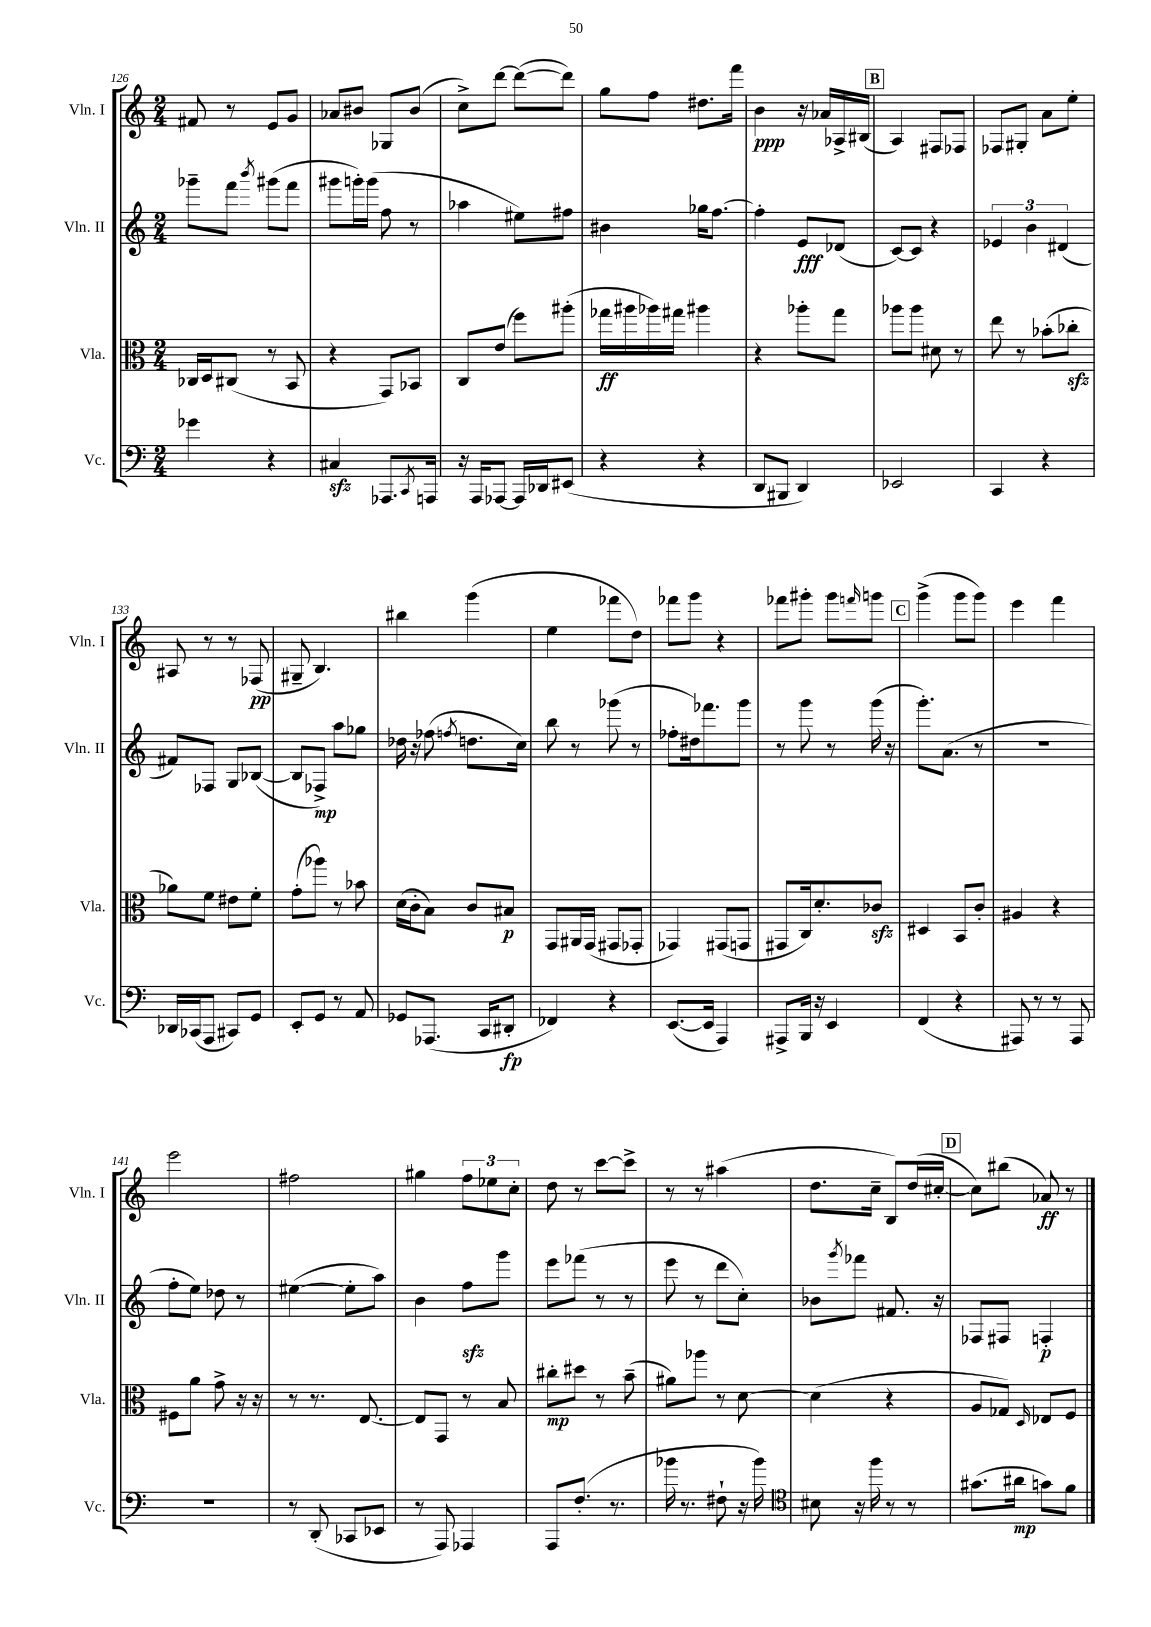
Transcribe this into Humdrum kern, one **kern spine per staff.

**kern	**dynam	**kern	**dynam	**kern	**dynam	**kern	**dynam
*part4	*part4	*part3	*part3	*part2	*part2	*part1	*part1
*staff4	*staff4	*staff3	*staff3	*staff2	*staff2	*staff1	*staff1
*I"Vc.	*	*I"Vla.	*	*I"Vln. II	*	*I"Vln. I	*
*I'Vc.	*	*I'Vla.	*	*I'Vln. II	*	*I'Vln. I	*
*clefF4	*	*clefC3	*	*clefG2	*	*clefG2	*
*k[]	*	*k[]	*	*k[]	*	*k[]	*
*M2/4	*	*M2/4	*	*M2/4	*	*M2/4	*
=126	=126	=126	=126	=126	=126	=126	=126
4g-X\	.	16C-X/LL	.	8ggg-X~\L	.	8f#X/	.
.	.	16D/J	.	.	.	.	.
.	.	(8C#X/J	.	8fff\J	.	8r	.
.	.	.	.	8qbbb/	.	.	.
4r	.	8r	.	(8ggg#X\L	.	8e/L	.
.	.	8BB/	.	8fff\J	.	8g/J	.
=127	=127	=127	=127	=127	=127	=127	=127
4C#Xzz/	.	4r	.	8ggg#X\L	.	8a-X/L	.
.	.	.	.	16gggn'\L)	.	8b#X/J	.
.	.	.	.	(16ggg\JJ	.	.	.
8.AAA-X/L	.	8GG/L)	.	8ff\	.	8G-X/L	.
.	.	8BB-X/J	.	8r	.	(8b#/J	.
8qCC/	.	.	.	.	.	.	.
16AAAn/Jk	.	.	.	.	.	.	.
=128	=128	=128	=128	=128	=128	=128	=128
16r	.	8C/L	.	4aa-X\	.	8cc^\L)	.
16AAA/KL	.	.	.	.	.	.	.
[8AAA-X/J	.	(8e/J	.	.	.	[8ddd\J	.
16AAA-/LL]	.	8ff\L)	.	8ee#X\L)	.	(8ddd\L_	.
16DD-X/J	.	.	.	.	.	.	.
(8EE#X/J	.	(8aa#X'\J	.	8ff#X\J	.	8ddd\J])	.
=129	=129	=129	=129	=129	=129	=129	=129
4r	.	16gg-X\LL	ff	4b#X\	.	8gg\L	.
.	.	16aa#X\	.	.	.	.	.
.	.	16aa-X\)	.	.	.	8ff\J	.
.	.	16gg#X\JJ	.	.	.	.	.
4r	.	4aa#X\	.	16gg-X\KL	.	8.dd#X\L	.
.	.	.	.	[8.ff\J	.	.	.
.	.	.	.	.	.	16fff\Jk	.
=130	=130	=130	=130	=130	=130	=130	=130
8DD/L	.	4r	.	4ff'\]	.	4b\	ppp
8BBB#X/J	.	.	.	.	.	.	.
4DD/)	.	8aa-X'\L	.	8e/L	fff	16r	.
.	.	.	.	.	.	16a-X/LL	.
.	.	8gg\J	.	(8d-X/J	.	16A-X^/	.
.	.	.	.	.	.	(16B#X/JJ	.
!!LO:REH:place=s1:t=B
=131	=131	=131	=131	=131	=131	=131	=131
2EE-X/	.	8aa-X\L	.	[8c/L)	.	4A/)	.
.	.	8aa-\J	.	8c/J]	.	.	.
.	.	8d#X\	.	4r	.	8F#X/L	.
.	.	8r	.	.	.	8F-X/J	.
=132	=132	=132	=132	=132	=132	=132	=132
4CC/	.	8ee\	.	6e-X/	.	8F-X/L	.
.	.	8r	.	.	.	8G#X'/J	.
.	.	.	.	6b\	.	.	.
4r	.	(8b-X'\L	.	.	.	8a\L	.
.	.	.	.	(6d#X/	.	.	.
.	.	8cc-Xzz'\J	.	.	.	8ee'\J	.
!!LO:LB:g=z
=133	=133	=133	=133	=133	=133	=133	=133
16DD-X/LL	.	8a-X\L)	.	8f#X/L)	.	8A#X/	.
(16CC-X/J	.	.	.	.	.	.	.
8AAA/J	.	8f\J	.	8F-X/J	.	8r	.
8CC#X/L)	.	8e#X\L	.	8G/L	.	8r	.
8GG/J	.	8f'\J	.	([8B-X/J	.	(8F-X/	pp
=134	=134	=134	=134	=134	=134	=134	=134
8EE'/L	.	(8g'\L	.	8B-/L]	.	8G#X~/	.
8GG/J	.	8aa-X\J)	.	8F-X^/J)	mp	4.B/)	.
8r	.	8r	.	8aa\L	.	.	.
8AA/	.	8b-X\	.	8gg-X\J	.	.	.
=135	=135	=135	=135	=135	=135	=135	=135
8GG-X/L	.	(16d\LL	.	16dd-X\	.	4bb#X\	.
.	.	16c'\J	.	16r	.	.	.
(8.AAA-X/J	.	8B\J)	.	(8ff-X\	.	.	.
.	.	.	.	8qffn/	.	.	.
.	.	8c/L	.	8.ddn\L	.	(4ggg\	.
16CC/KL	.	.	.	.	.	.	.
8DD#X'/J	fp	8B#X/J	p	.	.	.	.
.	.	.	.	16cc\Jk)	.	.	.
=136	=136	=136	=136	=136	=136	=136	=136
4FF-X/)	.	8GG/L	.	8bb\	.	4ee\	.
.	.	16AA#X/L	.	8r	.	.	.
.	.	(16GG/JJ	.	.	.	.	.
4r	.	8GG#X/L	.	(8ggg-X\	.	8fff-X\L	.
.	.	8GG-X'/J	.	8r	.	8dd\J)	.
=137	=137	=137	=137	=137	=137	=137	=137
([8.EE/L	.	4GG-X/)	.	8ff-X'\L	.	8fff-X\L	.
.	.	.	.	16dd#X\k)	.	8ggg\J	.
16EE/Jk]	.	.	.	8.fff-X\	.	.	.
4AAA/)	.	(8GG#X/L	.	.	.	4r	.
.	.	8GGn/J	.	8ggg\J	.	.	.
=138	=138	=138	=138	=138	=138	=138	=138
8AAA#X^/L	.	8GG#X/L	.	8r	.	8fff-X\L	.
16BBB/Jk	.	16C/k)	.	8ggg\	.	8ggg#X'\J	.
16r	.	8.d'/	.	.	.	.	.
4EE/	.	.	.	8r	.	8ggg#\L	.
.	.	.	.	.	.	16qqfffn/	.
.	.	8c-Xzz/J	.	(16ggg\	.	8gggn\J	.
.	.	.	.	16r	.	.	.
!!LO:REH:place=s1:t=C
=139	=139	=139	=139	=139	=139	=139	=139
(4FF/	.	4D#X/	.	8.ggg'\L)	.	(4ggg^\	.
.	.	.	.	(8.a\J	.	.	.
4r	.	8BB/L	.	.	.	8ggg\L	.
.	.	8c'/J	.	8r	.	8ggg\J)	.
=140	=140	=140	=140	=140	=140	=140	=140
8AAA#X/)	.	4A#X/	.	2r	.	4eee\	.
8r	.	.	.	.	.	.	.
8r	.	4r	.	.	.	4fff\	.
8AAA#/	.	.	.	.	.	.	.
!!LO:LB:g=z
=141	=141	=141	=141	=141	=141	=141	=141
2r	.	8F#X\L	.	8ff'\L	.	2eee\	.
.	.	8a\J	.	8ee\J)	.	.	.
.	.	8g^\	.	8dd-X\	.	.	.
.	.	16r	.	8r	.	.	.
.	.	16r	.	.	.	.	.
=142	=142	=142	=142	=142	=142	=142	=142
8r	.	8r	.	([4ee#X\	.	2ff#X\	.
(8DD'/	.	8.r	.	.	.	.	.
8CC-X/L	.	.	.	8ee#'\L]	.	.	.
.	.	[8.E/	.	.	.	.	.
8EE-X/J	.	.	.	8aa\J)	.	.	.
=143	=143	=143	=143	=143	=143	=143	=143
8r	.	8E/L]	.	4b\	.	4gg#X\	.
8AAA/)	.	8GG/J	.	.	.	.	.
4AAA-X/	.	8r	.	8ffzz\L	.	12ff\L	.
.	.	.	.	.	.	12ee-X\	.
.	.	8B/	.	8ggg\J	.	.	.
.	.	.	.	.	.	12cc'\J	.
=144	=144	=144	=144	=144	=144	=144	=144
8AAA/L	.	8cc#X'\L	mp	8eee\L	.	8dd\	.
(8.F'/J	.	8dd#X\J	.	(8fff-X\J	.	8r	.
.	.	8r	.	8r	.	[8ccc\L	.
8.r	.	.	.	.	.	.	.
.	.	(8b~\	.	8r	.	8ccc^\J]	.
=145	=145	=145	=145	=145	=145	=145	=145
16b-X\	.	8a#X\L)	.	8eee\	.	8r	.
8.r	.	.	.	.	.	.	.
.	.	8aa-X\J	.	8r	.	8r	.
8F#X`\	.	8r	.	8ddd\L	.	(4aa#X\	.
16r	.	[8d\	.	8cc'\J)	.	.	.
16b-\)	.	.	.	.	.	.	.
=146	=146	=146	=146	=146	=146	=146	=146
*clefC4	*	*	*	*	*	*	*
8B#X\	.	(4d\]	.	8b-X\L	.	8.dd\L	.
.	.	.	.	8qggg/	.	.	.
16r	.	.	.	8fff-X\J	.	.	.
16ff\	.	.	.	.	.	16cc~\Jk	.
8r	.	4r	.	8.f#X/	.	8B/L)	.
8r	.	.	.	.	.	(16dd/L	.
.	.	.	.	16r	.	[16cc#X'/JJ	.
!!LO:REH:place=s1:t=D
=147	=147	=147	=147	=147	=147	=147	=147
(8.g#X\L	.	8A/L	.	8F-X/L	.	8cc#\L])	.
.	.	8G-X/J)	.	8F#X/J	.	(8bb#X\J	.
16a#X\Jk	mp	.	.	.	.	.	.
.	.	16qqD/	.	.	.	.	.
8gn\L)	.	8E-X/L	.	4Fn'/	p	8a-X/)	ff
8f\J	.	8F/J	.	.	.	8r	.
==	==	==	==	==	==	==	==
*-	*-	*-	*-	*-	*-	*-	*-
